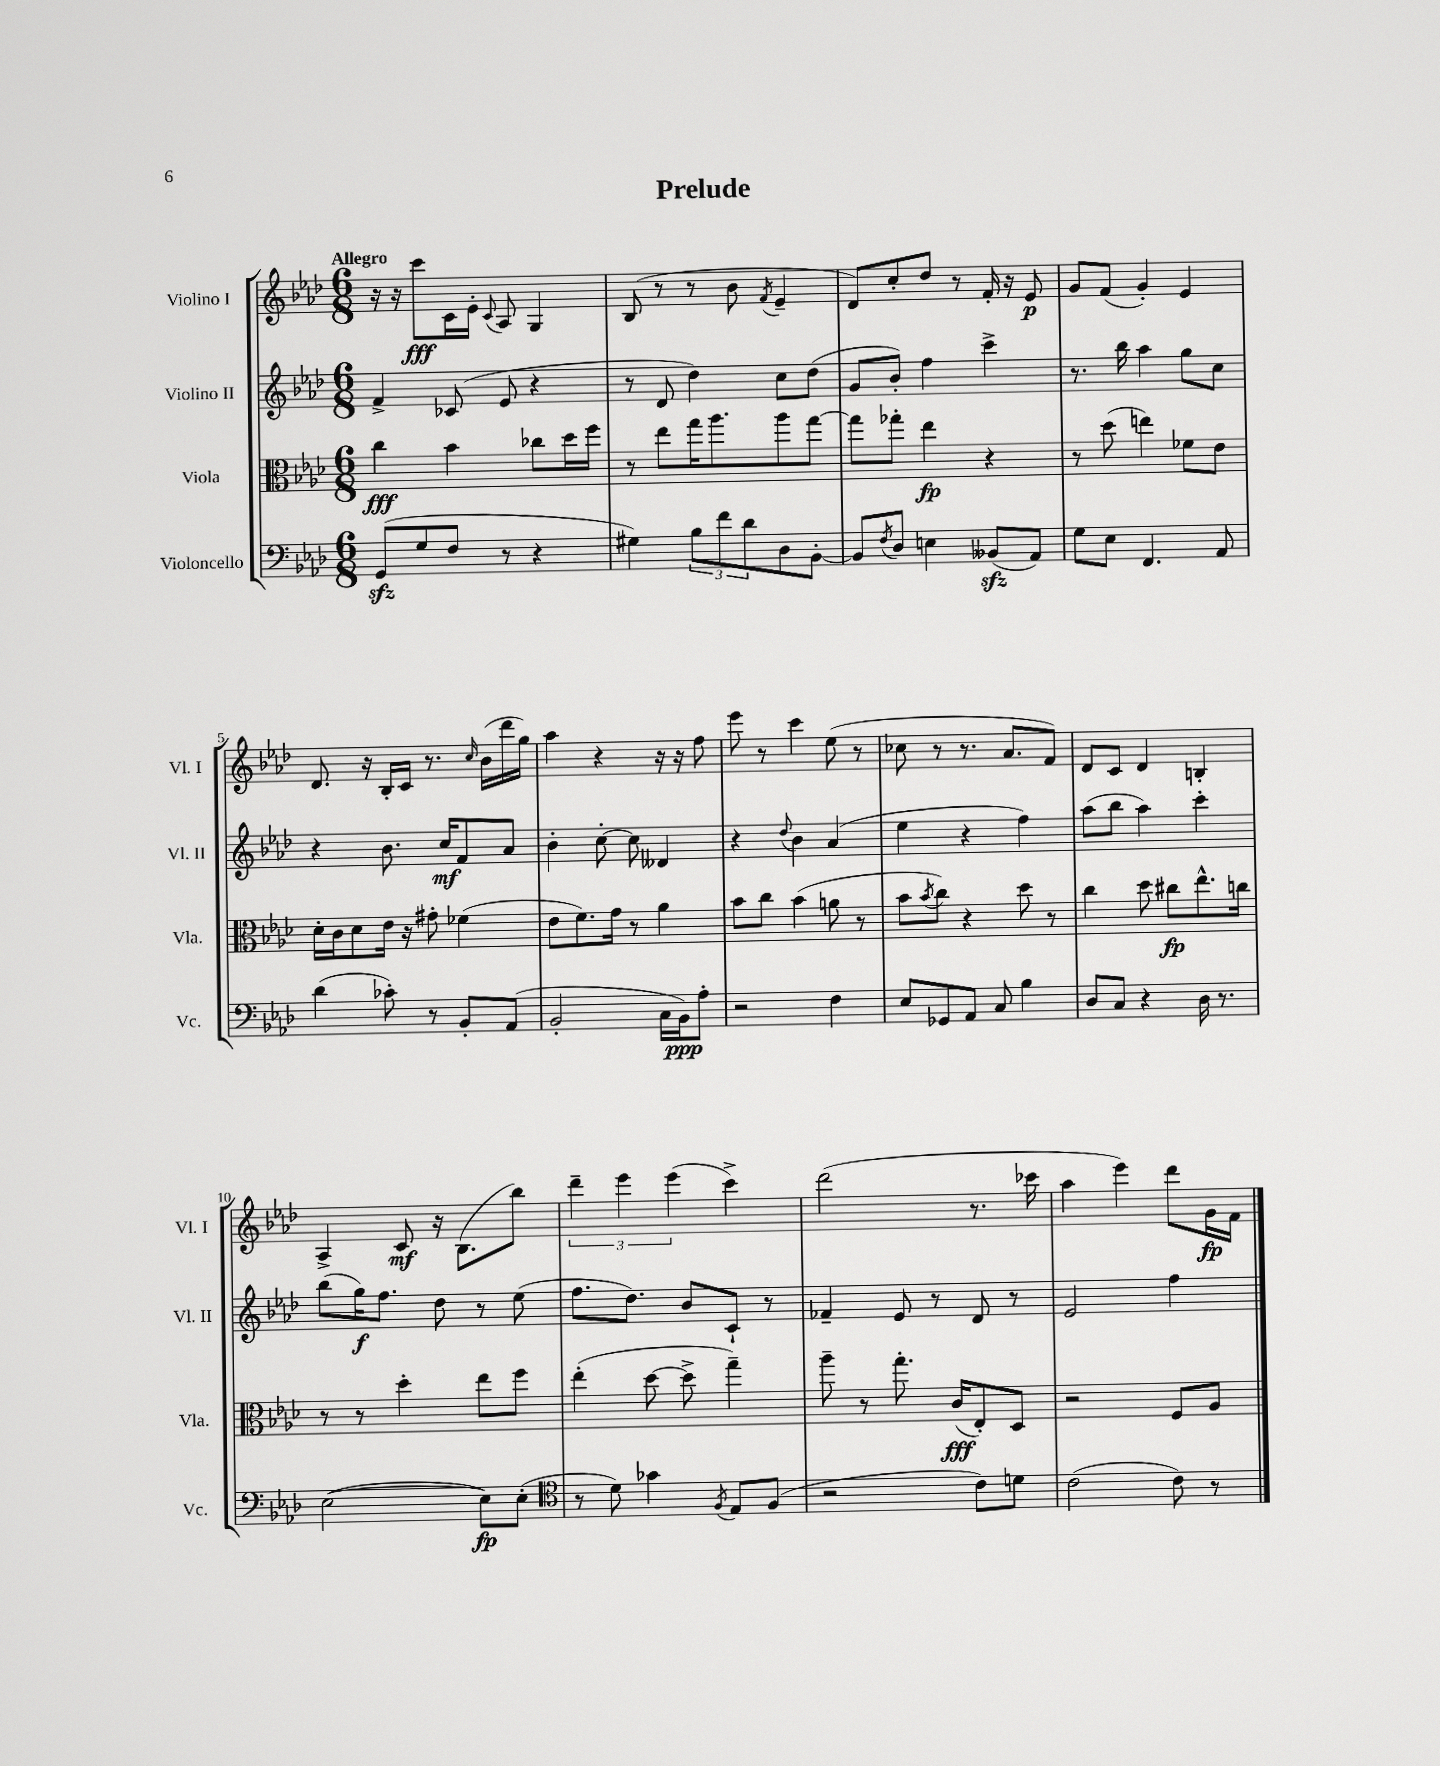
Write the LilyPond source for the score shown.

\header { title = "Prelude" }
<<
\new StaffGroup <<
\new Staff = "s0" \with { instrumentName = "Violino I" shortInstrumentName = "Vl. I" } {
    \clef treble \key aes \major \numericTimeSignature \time 6/8 \tempo "Allegro"
    r16 r16 c'''8\fff c'16 ees'16-. \appoggiatura { c'8 } aes8 g4 |
    bes8( r8 r8 bes'8 \acciaccatura { f'8 } ees'4-- |
    des'8) c''8-. des''8 r8 f'16-. r16 ees'8\p |
    g'8 f'8( g'4-.) ees'4 |
    des'8. r16 bes16-. c'16 r8. \grace { c''16 } bes'16( des'''16 g''16) |
    aes''4 r4 r16 r16 f''8 |
    ees'''8 r8 c'''4 ees''8( r8 |
    ces''8 r8 r8. aes'8. f'8) |
    des'8 c'8 des'4 b4-. |
    aes4-> c'8\mf r16 bes8.( bes''8) |
    \tuplet 3/2 { des'''4-- ees'''4 ees'''4( } c'''4->) |
    des'''2( r8. ces'''16 |
    aes''4 ees'''4) des'''8 g'16\fp f'16 \bar "|." |
}
\new Staff = "s1" \with { instrumentName = "Violino II" shortInstrumentName = "Vl. II" } {
    \clef treble \key aes \major \numericTimeSignature \time 6/8
    f'4-> ces'8( ees'8 r4 |
    r8 des'8 des''4) c''8 des''8( |
    g'8 bes'8-.) f''4 c'''4-> |
    r8. bes''16 aes''4 g''8 c''8 |
    r4 bes'8. c''16\mf f'8 aes'8 |
    bes'4-. c''8~-. c''8 deses'4 |
    r4 \appoggiatura { des''8 } bes'4 aes'4( |
    ees''4 r4 f''4) |
    aes''8( bes''8 aes''4) c'''4-. |
    bes''8( g''16\f) f''8. des''8 r8 ees''8( |
    f''8. des''8.) bes'8 c'8-! r8 |
    fes'4-- ees'8 r8 des'8 r8 |
    ees'2 f''4 \bar "|." |
}
\new Staff = "s2" \with { instrumentName = "Viola" shortInstrumentName = "Vla." } {
    \clef alto \key aes \major \numericTimeSignature \time 6/8
    c''4\fff bes'4 ces''8 des''16 f''16 |
    r8 ees''8 g''16 aes''8. aes''8 g''8~ |
    g''8 ges''8-. ees''4\fp r4 |
    r8 des''8( e''4) fes'8 ees'8 |
    des'16-. c'16 des'8 ees'16 r16 gis'8-. fes'4( |
    ees'8 f'8.) g'16 r8 aes'4 |
    bes'8 c''8 bes'4( a'8 r8 |
    bes'8 \acciaccatura { bes'8 } c''8) r4 des''8 r8 |
    c''4 des''8 cis''8\fp ees''8.-^ c''16 |
    r8 r8 des''4-. ees''8 f''8 |
    ees''4-.( des''8~ des''8-> g''4--) |
    aes''8-- r8 g''8.-. c'16\fff( ees8-.) des8 |
    r2 f8 aes8 \bar "|." |
}
\new Staff = "s3" \with { instrumentName = "Violoncello" shortInstrumentName = "Vc." } {
    \clef bass \key aes \major \numericTimeSignature \time 6/8
    g,8\sfz( g8 f8 r8 r4 |
    gis4) \tuplet 3/2 { bes8 f'8 des'8 } des8 bes,8~-. |
    bes,8 \acciaccatura { f8 } des8 e4 beses,8\sfz( aes,8) |
    g8 ees8 f,4. aes,8 |
    des'4( ces'8-.) r8 bes,8-. aes,8( |
    bes,2-. c16 bes,16\ppp) aes8-. |
    r2 f4 |
    ees8 ges,8 aes,8 c8 bes4 |
    des8 c8 r4 des16 r8. |
    ees2~( ees8\fp) ees8-.( |
    \clef tenor r8 des'8) ges'4 \acciaccatura { f8 } ees8 f8( |
    r2 c'8) d'8 |
    c'2( c'8) r8 \bar "|." |
}
>>
>>
